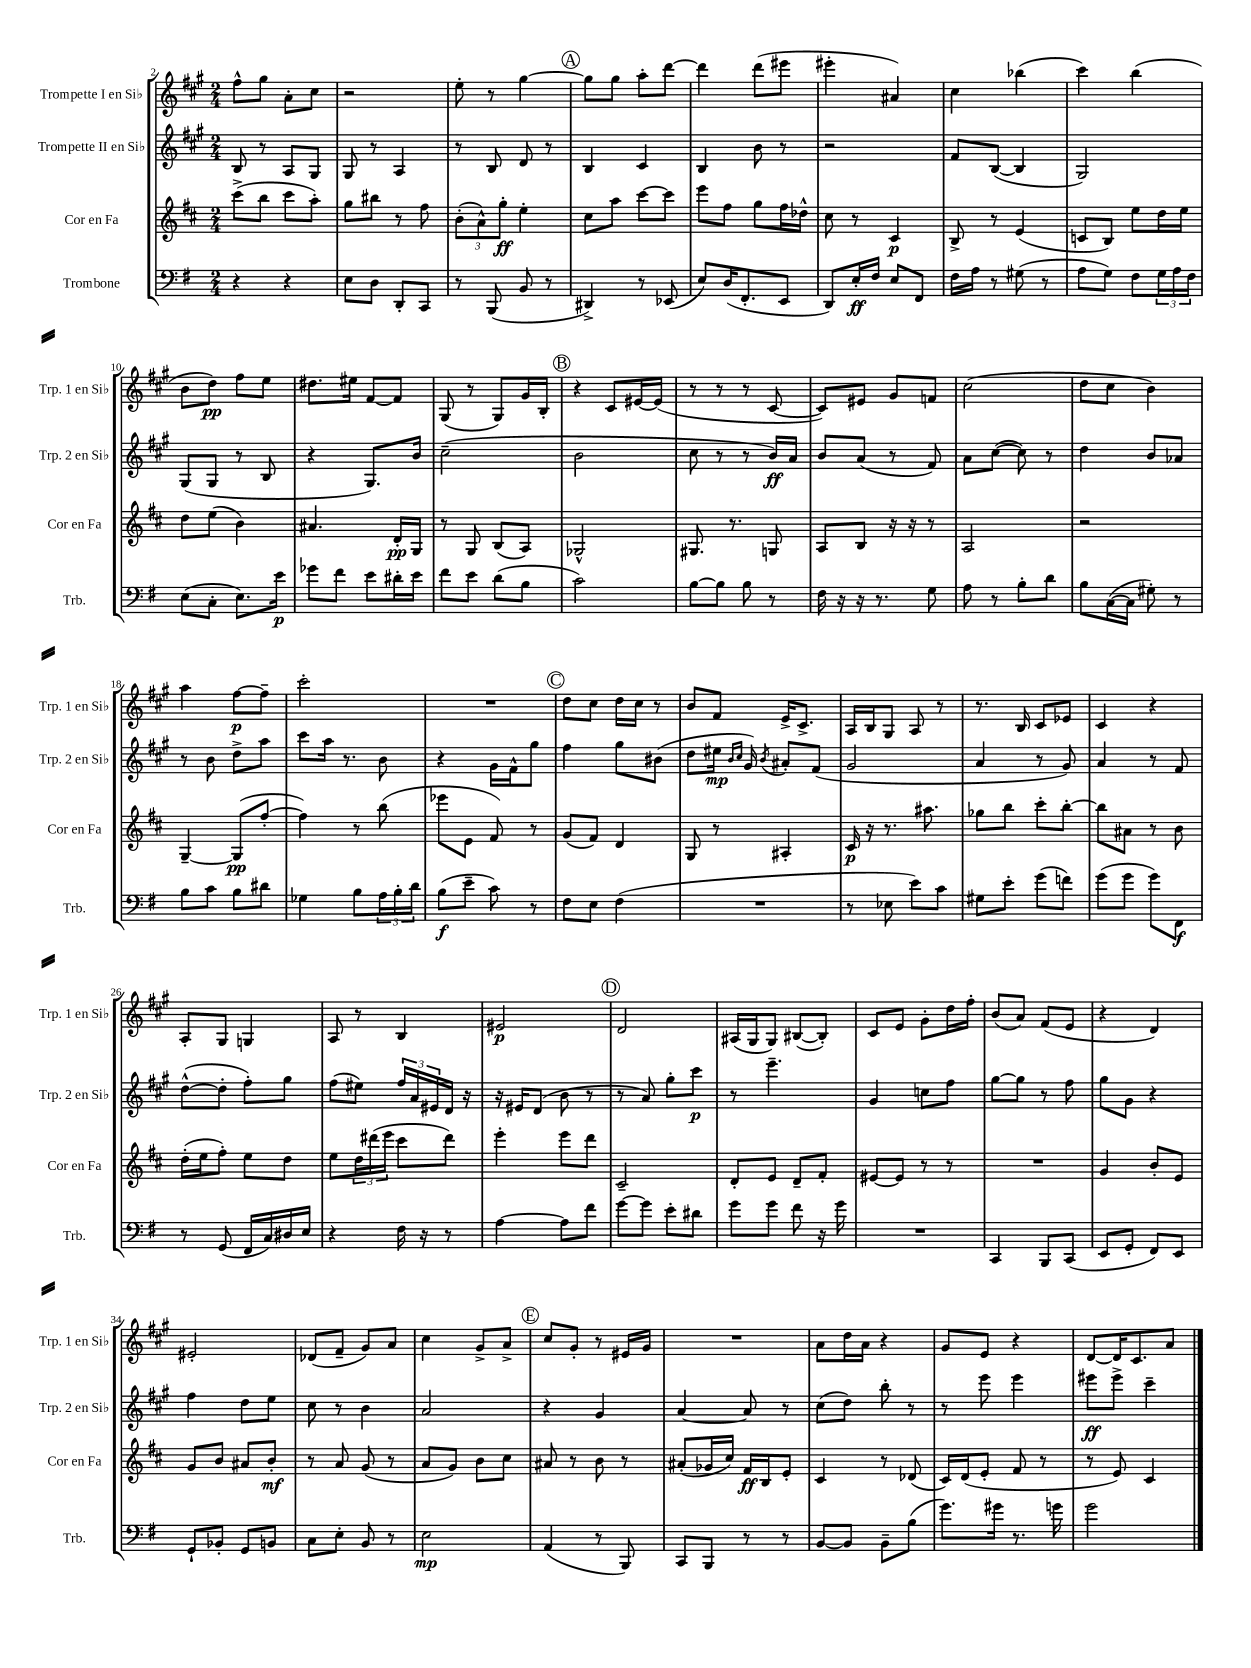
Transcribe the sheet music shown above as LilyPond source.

<<
\new StaffGroup <<
\new Staff = "s0" \with { instrumentName = "Trompette I en Sib" shortInstrumentName = "Trp. 1 en Sib" } {
    \clef treble \key a \major \numericTimeSignature \time 2/4
    fis''8-^ gis''8 a'8-. cis''8 |
    r2 |
    e''8-. r8 gis''4~ |
    \mark \markup { \circle "A" } gis''8 gis''8 a''8-. d'''8~ |
    d'''4 d'''8( eis'''8 |
    eis'''4-. ais'4) |
    cis''4 bes''4( |
    cis'''4) b''4( |
    b'8 d''8\pp) fis''8 e''8 |
    dis''8. eis''16 fis'8~ fis'8 |
    gis8( r8 gis8) gis'16 b16-. |
    \mark \markup { \circle "B" } r4 cis'8 eis'16~ eis'16( |
    r8 r8 r8 cis'8~ |
    cis'8) eis'8 gis'8 f'8 |
    cis''2( |
    d''8 cis''8 b'4) |
    a''4 fis''8~\p fis''8-- |
    cis'''2-. |
    R2 |
    \mark \markup { \circle "C" } d''8 cis''8 d''16 cis''16 r8 |
    b'8 fis'8 e'16-> cis'8.-> |
    a16 b16 gis8 a8 r8 |
    r8. b16 cis'8 ees'8 |
    cis'4 r4 |
    a8-. gis8 g4 |
    a8 r8 b4 |
    eis'2\p |
    \mark \markup { \circle "D" } d'2 |
    ais16( gis16 gis8) bis8~( bis8-.) |
    cis'8 e'8 gis'8-. d''16 fis''16-. |
    b'8( a'8) fis'8( e'8 |
    r4 d'4) |
    eis'2-. |
    des'8( fis'8-- gis'8) a'8 |
    cis''4 gis'8-> a'8-> |
    \mark \markup { \circle "E" } cis''8 gis'8-. r8 eis'16 gis'16 |
    R2 |
    a'8 d''16 a'16 r4 |
    gis'8 e'8 r4 |
    d'8~ d'16 cis'8. a'8 \bar "|." |
}
\new Staff = "s1" \with { instrumentName = "Trompette II en Sib" shortInstrumentName = "Trp. 2 en Sib" } {
    \clef treble \key a \major \numericTimeSignature \time 2/4
    b8 r8 a8 gis8 |
    gis8 r8 a4 |
    r8 b8 d'8 r8 |
    \mark \markup { \circle "A" } b4 cis'4 |
    b4 b'8 r8 |
    r2 |
    fis'8 b8~( b4 |
    gis2) |
    gis8( gis8 r8 b8 |
    r4 gis8.) b'16 |
    cis''2--( |
    \mark \markup { \circle "B" } b'2 |
    cis''8 r8 r8 b'16\ff) a'16 |
    b'8 a'8( r8 fis'8) |
    a'8 cis''8~( cis''8) r8 |
    d''4 b'8 aes'8 |
    r8 b'8 d''8-> a''8 |
    cis'''8 a''16 r8. b'8 |
    r4 gis'16 fis'16-^ gis''8 |
    \mark \markup { \circle "C" } fis''4 gis''8 bis'8( |
    d''8 eis''16\mp \grace { b'16 cis''16 } gis'16) \acciaccatura { b'8 } ais'8-. fis'8( |
    gis'2 |
    a'4 r8 gis'8) |
    a'4 r8 fis'8 |
    d''8~-^( d''8-. fis''8-.) gis''8 |
    fis''8( eis''8) \tuplet 3/2 { fis''16 a'16 eis'16 } d'16 r16 |
    r16 eis'16 d'8( b'8 r8 |
    \mark \markup { \circle "D" } r8 a'8) gis''8-. cis'''8\p |
    r8 e'''4.-- |
    gis'4 c''8 fis''8 |
    gis''8~ gis''8 r8 fis''8 |
    gis''8 gis'8 r4 |
    fis''4 d''8 e''8 |
    cis''8 r8 b'4 |
    a'2 |
    \mark \markup { \circle "E" } r4 gis'4 |
    a'4~ a'8 r8 |
    cis''8( d''8) b''8-. r8 |
    r8 e'''8 e'''4 |
    eis'''8\ff eis'''8-> cis'''4-- \bar "|." |
}
\new Staff = "s2" \with { instrumentName = "Cor en Fa" shortInstrumentName = "Cor en Fa" } {
    \clef treble \key d \major \numericTimeSignature \time 2/4
    cis'''8->( b''8 cis'''8 a''8-.) |
    g''8 bis''8 r8 fis''8 |
    \tuplet 3/2 { b'8-.( a'8-^) g''8-.\ff } e''4-. |
    \mark \markup { \circle "A" } cis''8 a''8 cis'''8~ cis'''8 |
    e'''8 fis''8 g''8 fis''16 des''16-^ |
    cis''8 r8 cis'4\p |
    b8-> r8 e'4( |
    c'8 b8) e''8 d''16 e''16 |
    d''8 e''8( b'4) |
    ais'4. d'16-.\pp g16 |
    r8 g8 b8( a8) |
    \mark \markup { \circle "B" } ges2-^ |
    gis8. r8. g8 |
    a8 b8 r16 r16 r8 |
    a2 |
    r2 |
    g4~-- g8\pp( fis''8~-. |
    fis''4) r8 b''8( |
    ees'''8 e'8 fis'8) r8 |
    \mark \markup { \circle "C" } g'8( fis'8) d'4 |
    g8 r8 ais4-. |
    cis'16\p r16 r8. ais''8. |
    ges''8 b''8 cis'''8-. b''8~-. |
    b''8 ais'8 r8 b'8 |
    d''16-.( e''16 fis''8-.) e''8 d''8 |
    e''8 \tuplet 3/2 { d''16 dis'''16( e'''16 } cis'''8 dis'''8) |
    e'''4-. e'''8 d'''8 |
    \mark \markup { \circle "D" } cis'2-- |
    d'8-. e'8 d'8-- fis'8-. |
    eis'8~ eis'8 r8 r8 |
    R2 |
    g'4 b'8-. e'8 |
    g'8 b'8 ais'8 b'8-.\mf |
    r8 a'8 g'8( r8 |
    a'8 g'8) b'8 cis''8 |
    \mark \markup { \circle "E" } ais'8 r8 b'8 r8 |
    ais'8-.( ges'16 cis''16) fis'16\ff b16 e'8-. |
    cis'4 r8 des'8( |
    cis'16) d'16( e'8-. fis'8 r8 |
    r8 e'8) cis'4 \bar "|." |
}
\new Staff = "s3" \with { instrumentName = "Trombone" shortInstrumentName = "Trb." } {
    \clef bass \key g \major \numericTimeSignature \time 2/4
    r4 r4 |
    e8 d8 d,8-. c,8 |
    r8 b,,8( b,8 r8 |
    \mark \markup { \circle "A" } dis,4->) r8 ees,8( |
    e8) d16( fis,8.-. e,8 |
    d,8) e16-.\ff fis16 e8 fis,8 |
    fis16 a16 r8 gis8( r8 |
    a8 g8) fis8 \tuplet 3/2 { g16 a16 fis16 } |
    e8( c8-. e8.) e'16\p |
    ges'8 fis'8 e'8 dis'16-. e'16 |
    fis'8 e'8 d'8( b8 |
    \mark \markup { \circle "B" } c'2) |
    b8~ b8 b8 r8 |
    fis16 r16 r16 r8. g8 |
    a8 r8 b8-. d'8 |
    b8 c16~( c16 gis8-.) r8 |
    b8 c'8 b8 dis'8 |
    ges4 b8 \tuplet 3/2 { a16 b16-. d'16 } |
    b8\f( e'8-- c'8) r8 |
    \mark \markup { \circle "C" } fis8 e8 fis4( |
    R2 |
    r8 ees8 e'8) c'8 |
    gis8 e'8-. g'8( f'8) |
    g'8( g'8 g'8) fis,8\f |
    r8 g,8( fis,16 c16) dis16 e16 |
    r4 fis16 r16 r8 |
    a4~ a8 fis'8 |
    \mark \markup { \circle "D" } g'8~ g'8 e'8-. dis'8 |
    g'8 g'8 fis'8 r16 g'16 |
    R2 |
    c,4 b,,8 c,8( |
    e,8 g,8-. fis,8) e,8 |
    g,8-! bes,8-. g,8 b,8 |
    c8 e8-. b,8 r8 |
    e2\mp |
    \mark \markup { \circle "E" } a,4( r8 b,,8) |
    c,8 b,,8 r8 r8 |
    b,8~ b,8 b,8-- b8( |
    g'8.) gis'16 r8. g'16 |
    g'2 \bar "|." |
}
>>
>>
\layout { \context { \Score currentBarNumber = #2 } }
